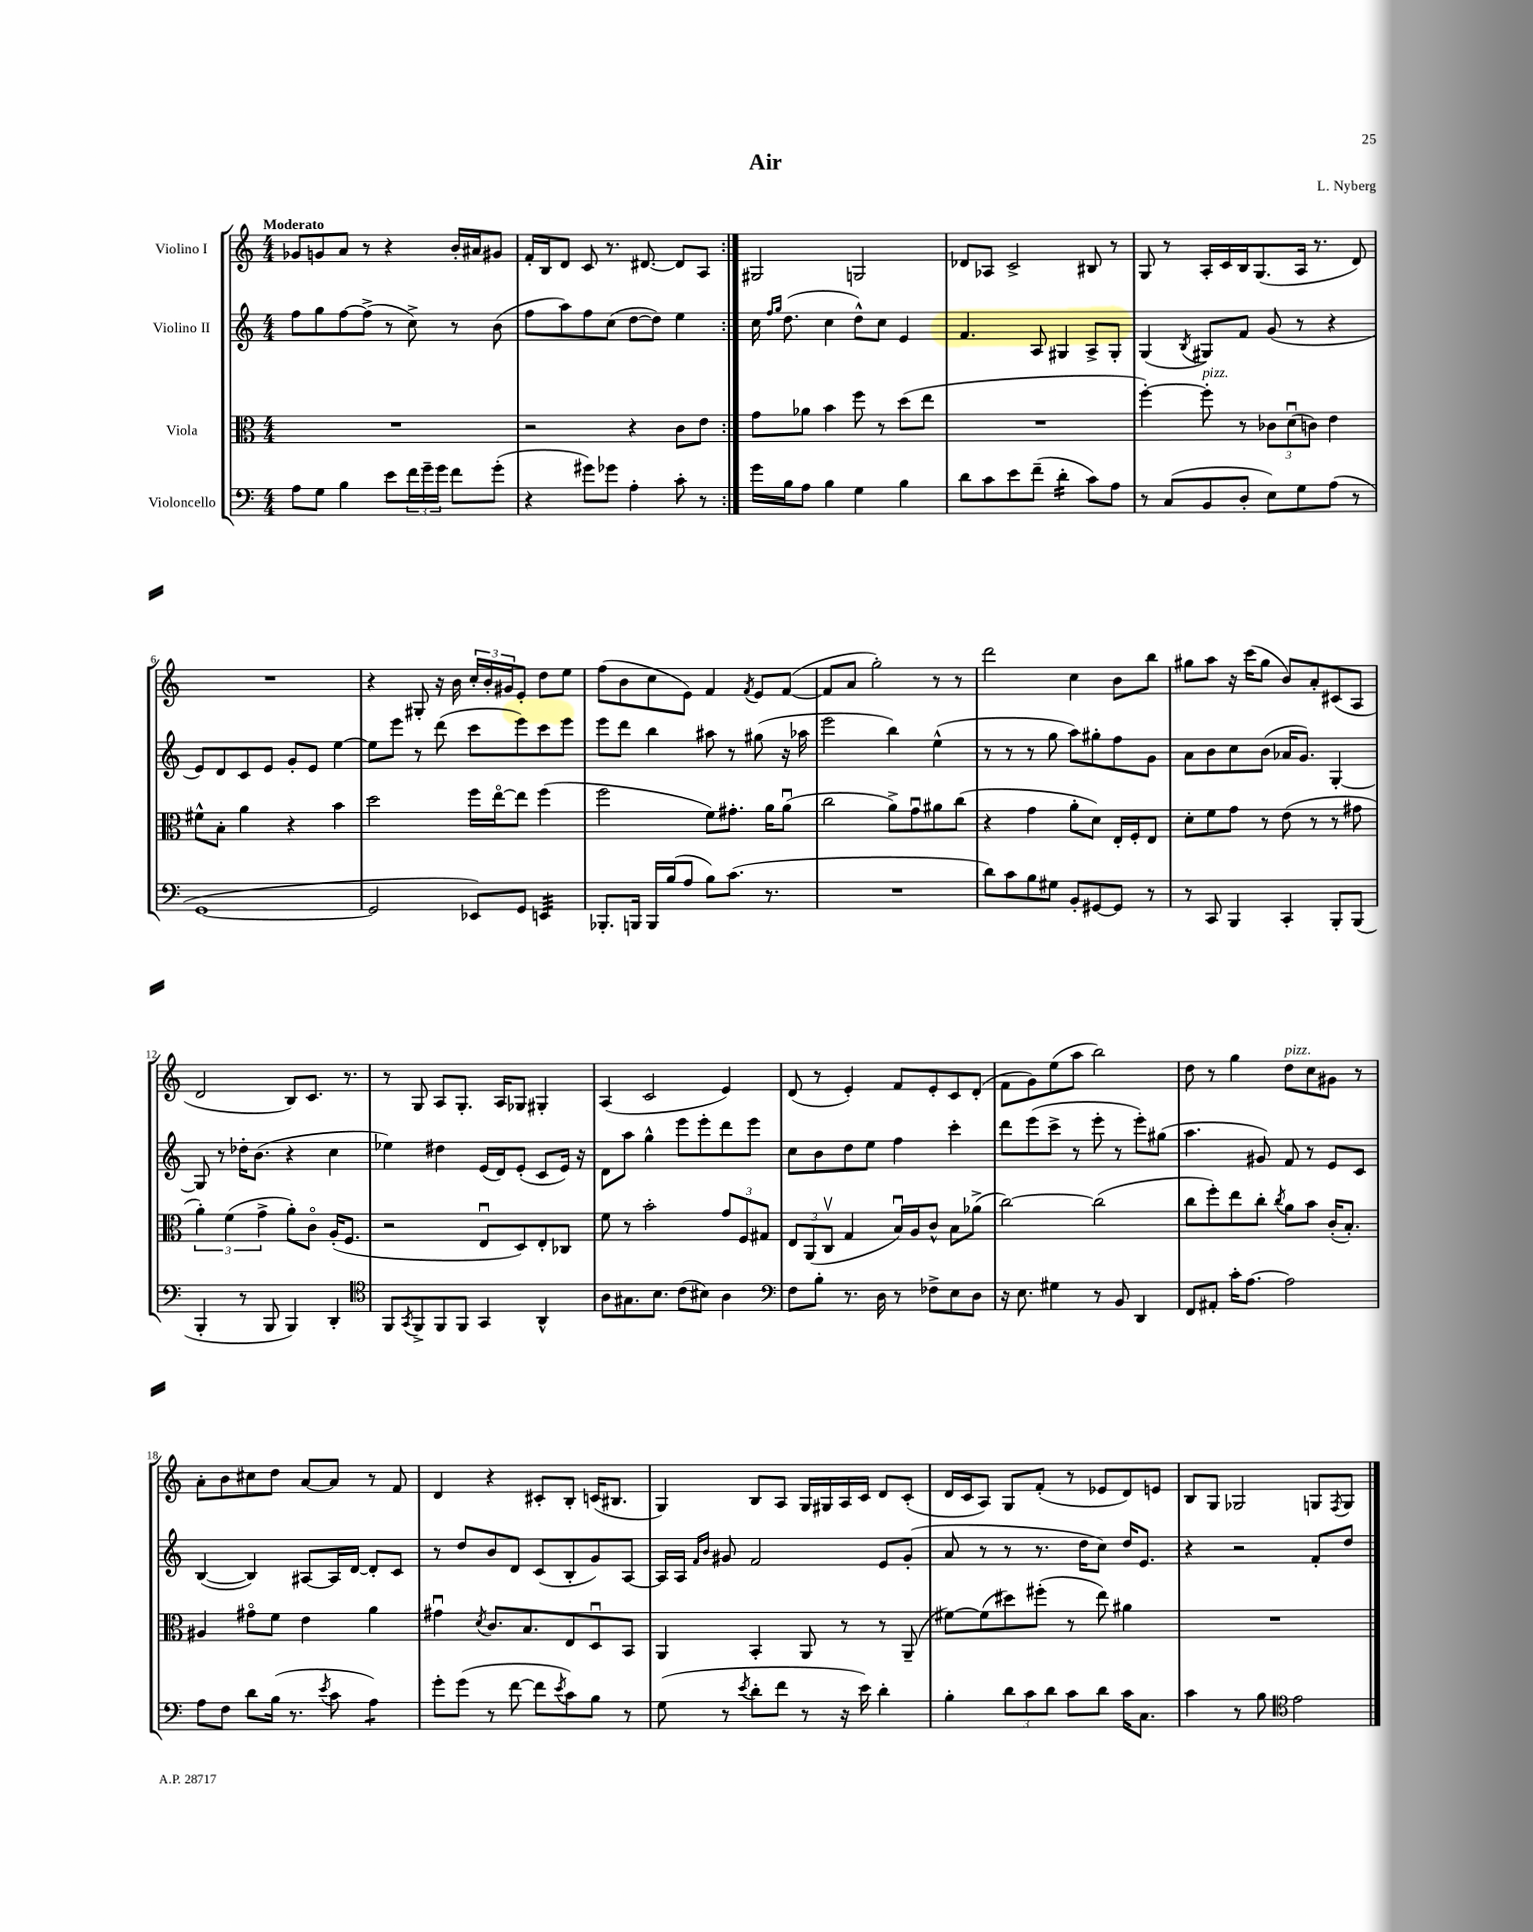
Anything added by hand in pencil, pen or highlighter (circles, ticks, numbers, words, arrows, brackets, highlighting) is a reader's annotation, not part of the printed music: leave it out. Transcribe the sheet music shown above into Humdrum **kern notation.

**kern	**kern	**kern	**kern
*staff4	*staff3	*staff2	*staff1
*clefF4	*clefC3	*clefG2	*clefG2
*k[]	*k[]	*k[]	*k[]
*M4/4	*M4/4	*M4/4	*M4/4
8A	1r	8ff	8g-
8G	.	8gg	8g
4B	.	[8ff	8a
.	.	(8ff^]	8r
8e	.	8r	4r
24f	.	8cc^)	.
24g~	.	.	.
24g	.	.	.
8f	.	8r	16b'
.	.	.	16a#
(8g'	.	(8b	8g#
=	=	=	=
4r	2r	8ff	16f'
.	.	.	16B
.	.	8aa)	8d
8g#)	.	8ff	8c
8g-	.	(8cc	8.r
4A'	4r	[8dd	.
.	.	.	[8.d#
.	.	8dd])	.
8c'	8c	4ee	8d#]
8r	8e	.	8A
=:|!	=:|!	=:|!	=:|!
16g	8g	16cc	2G#
.	.	16qqff	.
.	.	16qqgg	.
16B	.	(8.dd	.
8A	8a-	.	.
4B	4b	4cc	.
4G	8ff	8dd^^)	2G
.	8r	8cc	.
4B	(8dd	4e	.
.	8ee	.	.
=	=	=	=
8d	1r	4.f	8d-
8c	.	.	8A-
8e	.	.	2c^
(8f~	.	8A	.
4d'	.	4G#	.
8c)	.	8A^	8B#
8A	.	8G#'	8r
=	=	=	=
8r	[4ff')	(4G	8G
(8C	.	.	8r
.	.	8qB	.
8BB	8ff']	8G#)	16A'
.	.	.	16c
8D'	8r	8f	16B
.	.	.	(8.G
8E)	12c-	(8g	.
.	(12du	.	.
8G	.	8r	16A
.	12c)	.	.
.	.	.	8.r
(8A	4e	4r	.
8r	.	.	8d)
=	=	=	=
[1GG	8f#^^	8e)	1r
.	8B'	8d	.
.	4a	8c	.
.	.	8e	.
.	4r	8g'	.
.	.	8e	.
.	4b	[4ee	.
=	=	=	=
2GG]	2dd	8ee]	4r
.	.	8eee	.
.	.	8r	8G#'
.	.	(8ddd	16r
.	.	.	16b
8EE-)	16ff	8ccc	24cc'
.	.	.	24b'
.	[16eeo	.	.
.	.	.	24g#
8GG	8ee]	8eee)	8e'
4EE	(4ff	8ccc	8dd
.	.	8eee	8ee
=	=	=	=
8.BBB-'	2ff	8eee	(8ff
.	.	8ddd	8b
16BBB	.	.	.
16BBB	.	4bb	8cc
(16B	.	.	.
8A	.	.	8e)
8B)	8f)	8aa#	4f
(8.c	8.g#'	8r	.
.	.	.	8qf
.	.	(8gg#	8e
8.r	16a	.	.
.	(8au	16r	([8f
.	.	16aa-	.
=	=	=	=
1r	2cc	2eee	8f]
.	.	.	8a
.	.	.	2gg')
.	8a^)	4bb)	.
.	8gu	.	.
.	8a#	(4ee^^	8r
.	(8cc	.	8r
=	=	=	=
8d)	4r	8r	2ddd
8c	.	8r	.
8B	4g	8r	.
8G#	.	8gg	.
8BB'	8a'	8aa)	4cc
[8GG#	8d)	8gg#'	.
8GG#]	16E'	8ff	8b
.	16F'	.	.
8r	8E	8g	8bb
=	=	=	=
8r	8d'	8a	8gg#
8CC	8f	8b	8aa
4BBB	8g	8cc	16r
.	.	.	(16ccc
.	8r	(8b	8gg#
4CC'	(8e	16a-	8b)
.	.	8.g)	.
.	8r	.	8a'
8BBB'	8r	[4G'	(8c#
(8BBB	8g#	.	8A
=	=	=	=
4BBB'	6a')	8G]	2d
.	.	8r	.
.	(6f	.	.
8r	.	16dd-'	.
.	.	(8.b	.
.	6g^	.	.
8BBB	.	.	.
4BBB)	8a')	4r	8B)
.	8co	.	8.c
4DD'	(16A'	4cc	.
.	8.F	.	8.r
=	=	=	=
*clefC4	*	*	*
8FF	2r	4ee-)	8r
8qGG	.	.	.
8FF^	.	.	8G
8FF	.	4dd#	8A
8FF	.	.	8.G'
4GG	8Eu	(16e	.
.	.	16d)	16A
.	8D)	(8e'	8G-
4AA^^	8E'	8c	4G#'
.	8C-	16e)	.
.	.	16r	.
=	=	=	=
8A	8f	8d	(4A
8.G#	8r	8aa	.
.	2b'	4gg^^	2c
8.B	.	.	.
(8c	.	8eee	.
8B#)	.	8eee'	.
4A	12g	8ddd	4e)
.	12F	.	.
.	.	8eee	.
.	12G#	.	.
=	=	=	=
*clefF4	*	*	*
8F	12E	8cc	(8d
.	(12AA	.	.
8B'	.	8b	8r
.	12Cv	.	.
8.r	4G	8dd	4e')
.	.	8ee	.
16D	.	.	.
8r	16Bu)	4ff	8f
.	16A	.	.
8F-^	8c^^	.	8e'
8E	8B	4ccc'	8c
8D	(8a-^	.	(8d'
=	=	=	=
16r	[2cc)	8ddd	8f
8.E	.	.	.
.	.	(8eee	8g)
4G#	.	8ccc^	(8ee
.	.	8r	8aa
8r	(2cc]	8eee'	2bb)
8BB	.	8r	.
4DD	.	8eee')	.
.	.	(8gg#	.
=	=	=	=
8FF	8cc	4.aa	8dd
8AA#'	8ff')	.	8r
16c'	8ee	.	4gg
[8.A	.	.	.
.	8cc'	8g#)	.
.	8qcc	.	.
2A]	8a	8f	8dd
.	8b	8r	8cc
.	(16c'	8e	8g#
.	8.B')	.	.
.	.	8c	8r
=	=	=	=
8A	4A#	([4B	8a'
8F	.	.	8b
8d	8g#o	4B])	8cc#
(16B	8f	.	8dd
8.r	.	.	.
.	4e	[8A#	[8a
8qe	.	.	.
8c	.	16A#]	8a]
.	.	[16d	.
4A)	4a	8d']	8r
.	.	8c	8f
=	=	=	=
8g'	4g#u	8r	4d
(8g	.	8dd	.
.	8qd	.	.
8r	8.c	8b	4r
[8f	.	8d	.
.	8.B	.	.
8f]	.	(8c	8c#'
8qe	.	.	.
8c)	8E	8B'	8B'
8B	8Du	8g)	(16c
.	.	.	8.B#
8r	8BB	[8A	.
=	=	=	=
(8G	4AA	16A]	4G)
.	.	16A	.
.	.	16qqf	.
.	.	16qqb	.
8r	.	8g#	.
8qe	.	.	.
8d'	4BB'	2f	8B
8f	.	.	8A
8r	8AA	.	16G
.	.	.	16G#
16r	8r	.	16A
16e)	.	.	16c
4d'	8r	8e	8d
.	(8AA~	(8g#'	(8c'
=	=	=	=
4B'	[8f#)	8a	16d
.	.	.	16c
.	(8f#]	8r	8A)
12d	8dd#)	8r	8G
12c	.	.	.
.	(8ff#'	8.r	(8f'
12d	.	.	.
8c	8r	.	8r
.	.	16dd	.
8d	8ee)	8cc)	8e-
16c	4a#	16dd	8d)
8.C	.	8.e	.
.	.	.	8e
=	=	=	=
4c	1r	4r	8B
.	.	.	8G
8r	.	2r	2G-
8B	.	.	.
*clefC4	*	*	*
2e	.	.	.
.	.	8f'	8G
.	.	.	8qF
.	.	8dd	8G
==	==	==	==
*-	*-	*-	*-
